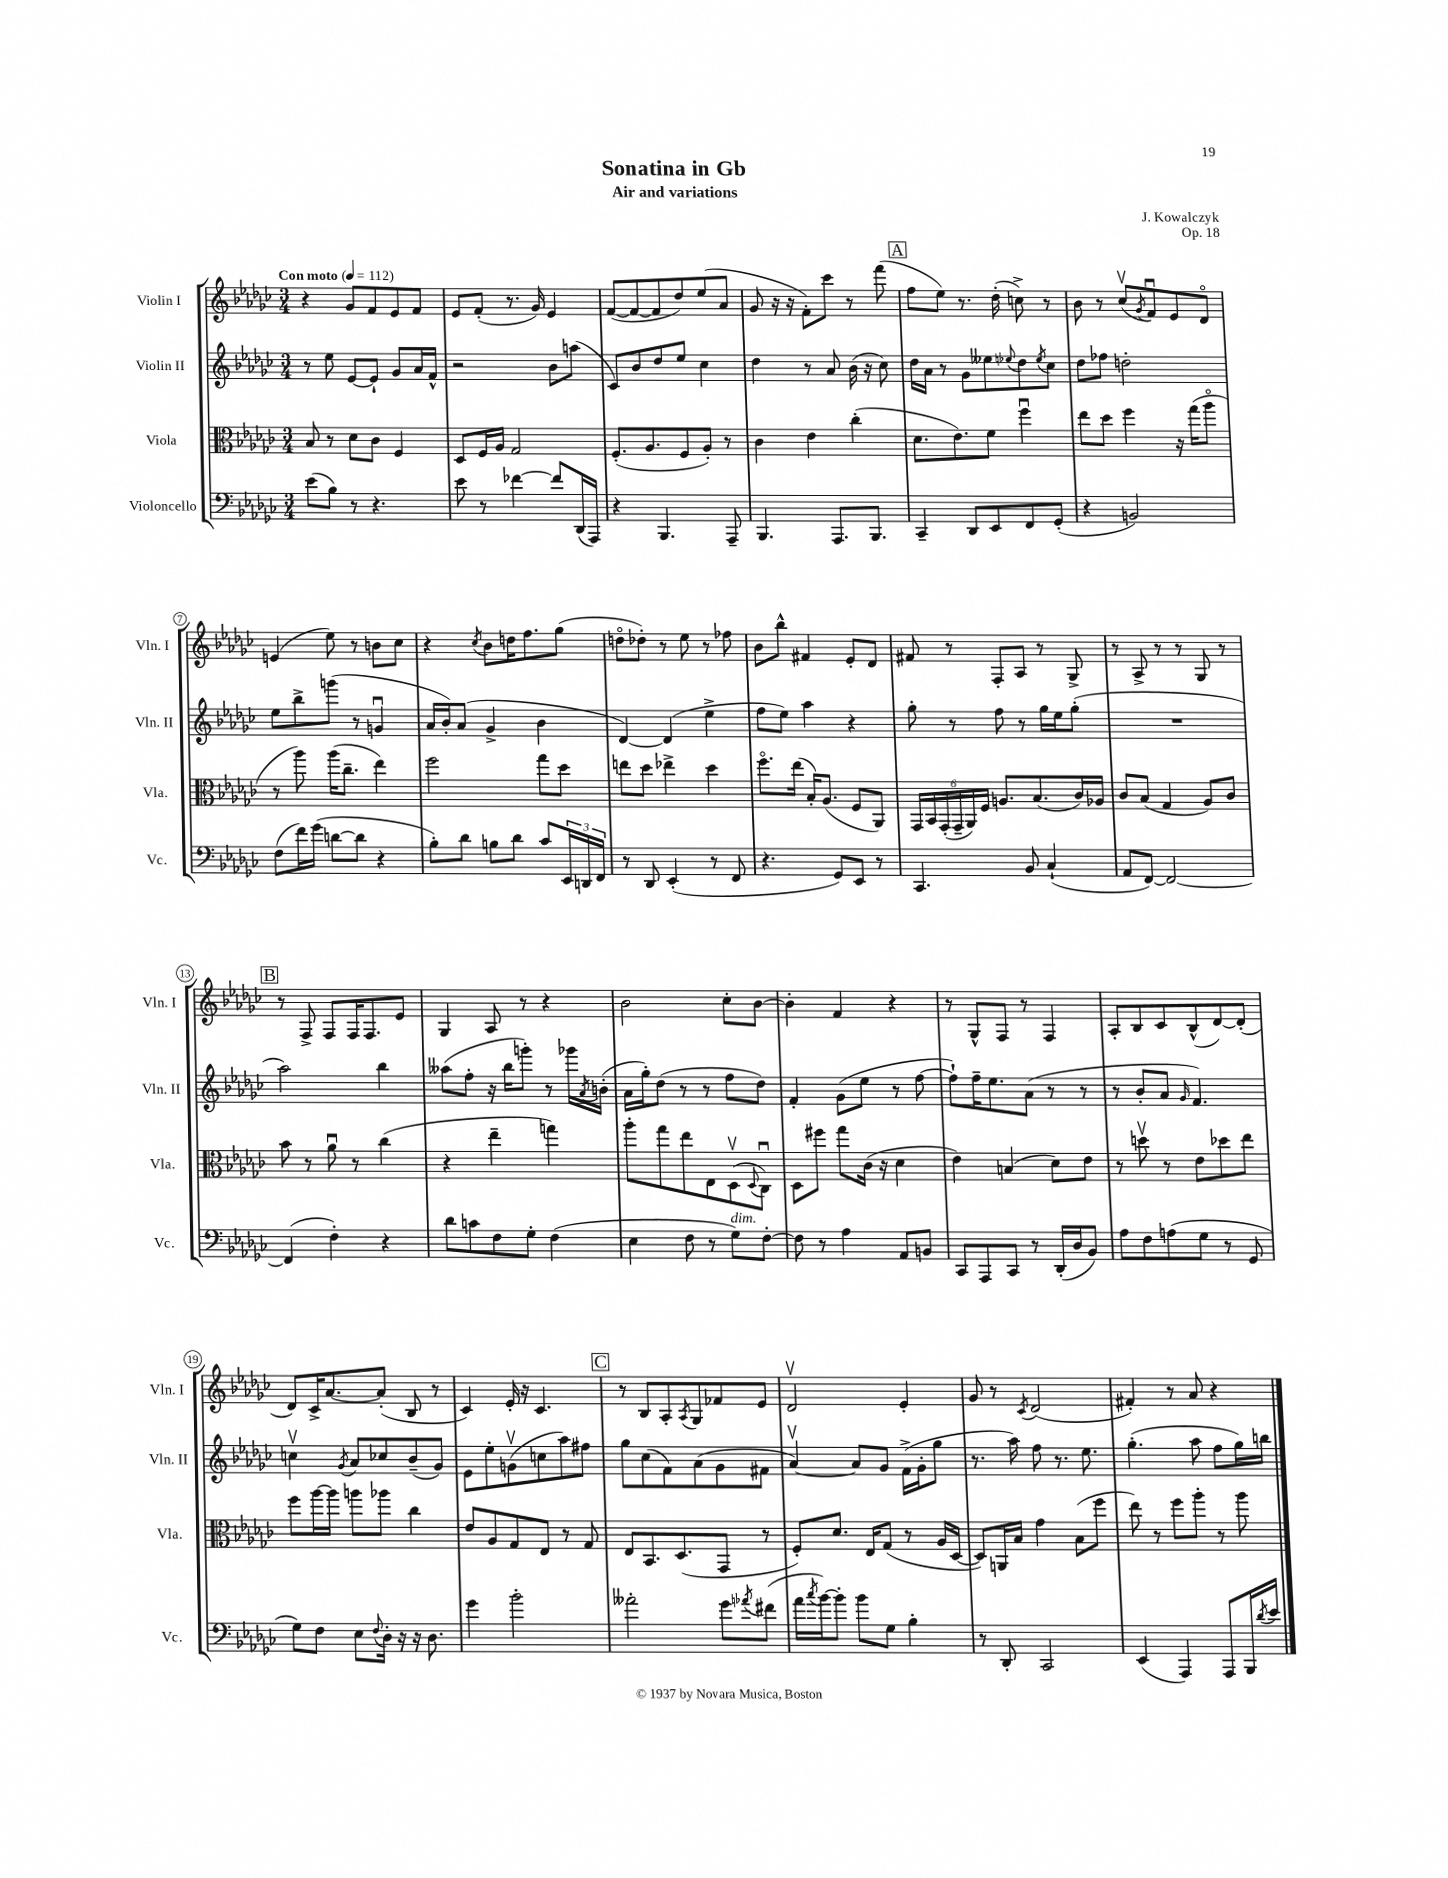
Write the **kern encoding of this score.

**kern	**kern	**kern	**kern
*staff4	*staff3	*staff2	*staff1
*clefF4	*clefC3	*clefG2	*clefG2
*k[b-e-a-d-g-c-]	*k[b-e-a-d-g-c-]	*k[b-e-a-d-g-c-]	*k[b-e-a-d-g-c-]
*M3/4	*M3/4	*M3/4	*M3/4
*MM112	*MM112	*MM112	*MM112
(8e-	8B-	8r	4r
8B-)	8r	8ee-	.
8r	8d-	[8e-	8g-
4.r	8c-	8e-`]	8f
.	4F	8g-	8e-
.	.	16a-	8f
.	.	16f^^	.
=	=	=	=
8e-	8D-	2r	8e-
8r	16F	.	(8f'
.	16A-	.	.
[4f-	2G-	.	8.r
.	.	.	16g-)
8f-]	.	8b-	4e-
(16DD-	.	(8aa	.
16AAA-)	.	.	.
=	=	=	=
4r	(8.F'	8c-)	([8f
.	.	8b-	8f_
.	8.A-	.	.
4.BBB-	.	8dd-	8f]
.	8F	8ee-	8dd-)
.	8A-')	4cc-	(8ee-
8AAA-~	8r	.	8a-
=	=	=	=
4.BBB-	4c-	4dd-	8g-
.	.	.	16r
.	.	.	16r
.	4e-	8r	8f')
8.AAA-	.	8a-	8ccc-
.	(4cc-'	(16b-	8r
8.BBB-	.	16r	.
.	.	8cc-)	(8fff
=	=	=	=
4CC-~	8.d-	16dd-	8ff
.	.	16a-	.
.	.	8r	8ee-)
.	8.e-)	.	.
8DD-	.	8g-	8.r
8EE-	8f	8ee--	.
.	.	.	(16dd-'
.	.	8qqee-	.
8FF	4ffu	8dd-	8cc^)
.	.	8qee-	.
(8GG-'	.	8cc-	8r
=	=	=	=
4r	8ee-	8dd-	8b-
.	8dd-	8ff-	8r
2BB)	4ff	2dd'	(8cc-v
.	.	.	8qg-
.	.	.	8fu)
.	16r	.	8e-
.	(16gg-	.	.
.	8aa-o	.	8d-o
=	=	=	=
(8F	8r	8ee-	(4e
16f)	8aa-)	8bb-^	.
(16g-	.	.	.
[8d	(16aa-	(8ggg	8ee-)
.	8.cc-~	.	.
8d]	.	8r	8r
4r	4ee-)	4gu	8b
.	.	.	8cc-
=	=	=	=
8B-')	2ff	16a-	4r
.	.	16b-')	.
8d-	.	(8a-	.
.	.	.	8qcc-
8B	.	4g-^	8b-
8d-	.	.	16dd
.	.	.	8.ff
8c-	8gg-	4b-	.
24EE-	8dd-	.	(8gg-
24DD	.	.	.
24FF	.	.	.
=	=	=	=
8r	8ee	[4d-)	8ddo
8DD-	8dd-	.	8dd-')
(4EE-'	4ee-^	(4d-]	8r
.	.	.	8ee-
8r	4dd-	4ee-^	8r
8FF	.	.	8ff-
=	=	=	=
4.r	8.ffo	8ff	8b-
.	.	8ee-)	8bb-^^
.	(16ee-	.	.
.	16B-')	4aa-	4f#
.	(8.A-	.	.
8GG-)	.	.	.
8EE-	8F	4r	8e-'
8r	8AA-)	.	8d-
=	=	=	=
4.CC-	24GG-	8gg-'	8f#
.	24BB-	.	.
.	(24GG-'	.	.
.	24GG-~	8r	8r
.	24AA-)	.	.
.	24F	.	.
.	8.A	8ff	8F'
8BB-	.	8r	8A-
.	(8.B-	.	.
(4C-`	.	16gg-	8r
.	.	16ee-	.
.	16c-)	(8gg-'	8G-^
.	16A-	.	.
=	=	=	=
8AA-	8c-	2.r	8r
[8FF)	(8B-	.	8A-^
2FF_	4G-	.	8r
.	.	.	8r
.	8A-)	.	8G-
.	8c-	.	8r
=	=	=	=
(4FF]	8b-	2aa-)	8r
.	8r	.	8F^
4F')	8a-u	.	8F
.	8r	.	16F
.	.	.	8.F
4r	(4cc-	4bb-	.
.	.	.	8e-
=	=	=	=
8d-	4r	(8aa--	4G-
8c	.	8ff'	.
8F	4ee-~	16r	8A-
.	.	16bb-	.
8G-'	.	8ggg')	8r
(4F	4gg)	8r	4r
.	.	16ggg-	.
.	.	8qa-	.
.	.	(16b'	.
=	=	=	=
4E-	8aa-'	16a-	2b-
.	.	16gg-')	.
.	8gg-	(8dd-	.
8F	8ee-	8r	.
8r	8E-	8r	.
8G-)	(8D-v	8ff	8cc-'
.	8qqD-	.	.
[8F'	8C-u)	8dd-)	[8b-
=	=	=	=
8F]	8D-	4f'	4b-']
8r	8ff#	.	.
4A-	8gg-	(8g-	4f
.	(16c-	8ee-	.
.	16r	.	.
8AA-	4d-	8r	4r
8BB	.	[8ff	.
=	=	=	=
8CC-	4e-)	8ff`])	8r
8AAA-	.	16ff~	8G-^^
.	.	8.ee-	.
8CC-	(4B	.	8F
8r	.	(8a-	8r
(16DD-'	8d-)	8r	4F
16D-	.	.	.
8BB-)	8e-	8r	.
=	=	=	=
8A-	8r	8r	8A-'
8F	8ddv	8b-'	8B-
(8A	8r	8a-	8c-
.	.	16qqg-	.
8G-	8e-	4.f)	(8B-^^
8r	8dd-	.	[8d-)
8GG-	8ee-	.	(8d-']
=	=	=	=
8G-)	8ff	4ccv	8d-)
8F	[16aa-	.	16c-^
.	16aa-]	.	[8.a-
.	.	8qg-	.
8E-	8aa	8a-	.
8qqF	.	.	.
16D-'	8aa-	8cc-	(8a-']
16r	.	.	.
16r	4cc-	(8b-~	8B-
8.D-	.	.	.
.	.	8g-)	8r
=	=	=	=
4g-	8e-	8e-	4c-)
.	8A-	8ee-'	.
2b-'	8G-	(8gv	16e-'
.	.	.	16r
.	8E-	8cc	4.c-
.	8r	8aa-)	.
.	8G-	8ff#	.
=	=	=	=
2a--'	8E-	8gg-	8r
.	8.BB-	(8cc-	8B-
.	.	8f)	8A-'
.	(8.D-	.	.
.	.	.	8qA-
.	.	(8a-	8G-
8g-	8GG-	8g-	8f-
8qa-	.	.	.
(8f#	8r	8f#	8e-
=	=	=	=
16a-	8F')	[4a-v)	2d-v
8qcc-	.	.	.
[16b-)	.	.	.
8b-']	8.d-	.	.
8b-	.	8a-]	.
.	16E-	.	.
8G-	(8G-	8g-	.
4B-'	8r	(16f^	4e-'
.	.	16g-'	.
.	16A-	8gg-	.
.	[16D-	.	.
=	=	=	=
8r	8D-])	8.r	8g-
8DD-'	16AA	.	8r
.	16B-	16aa-)	.
.	.	.	8qc-
2CC-	4g-	8ff	(2d-
.	.	8.r	.
.	(8B-	.	.
.	.	8.ee-	.
.	8ff	.	.
=	=	=	=
(4EE-	8ee-)	(4.gg-'	4f#')
.	8r	.	.
4AAA-)	8ff	.	8r
.	8aa-'	8aa-	8a-
8AAA-	8r	8ff	4r
16BBB-	8aa-	16gg-)	.
8qd-	.	.	.
16e-	.	16bb	.
==	==	==	==
*-	*-	*-	*-
